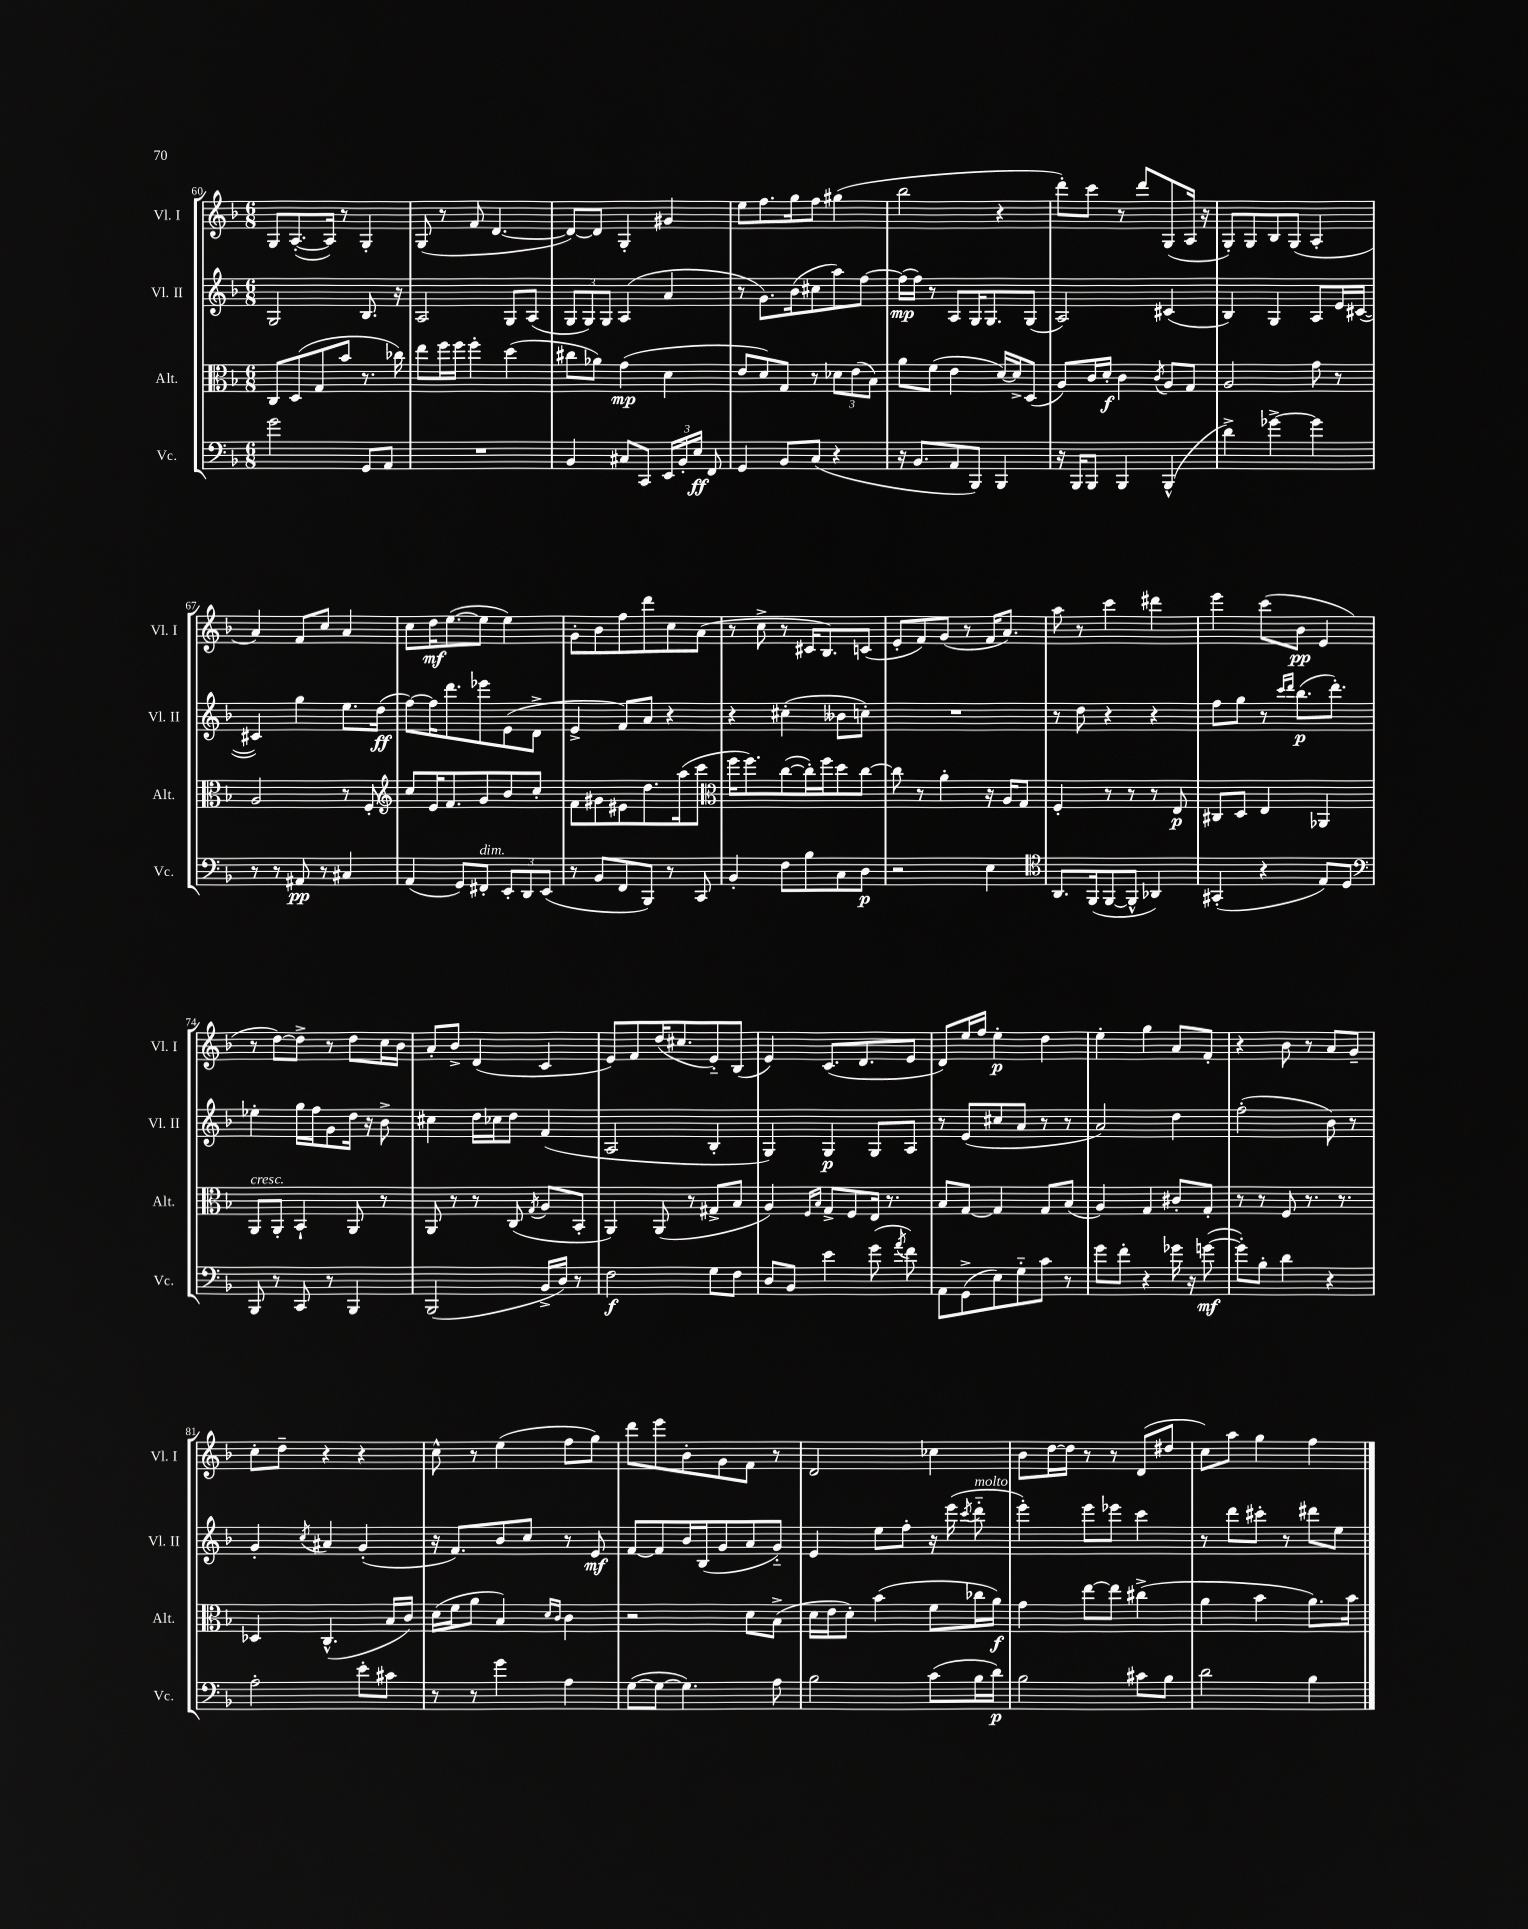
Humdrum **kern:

**kern	**kern	**kern	**kern
*staff4	*staff3	*staff2	*staff1
*clefF4	*clefC3	*clefG2	*clefG2
*k[b-]	*k[b-]	*k[b-]	*k[b-]
*M6/8	*M6/8	*M6/8	*M6/8
2g\	8C/L	2G/	8G/L
.	(8D/	.	([8.A'/
.	8G/	.	.
.	.	.	16A/]Jk)
.	8b-/J	.	8r
8GG/L	8.r	8.B-/	4G'/
8AA/J	.	.	.
.	16cc-\)	16r	.
=	=	=	=
2.r	8ee\L	2A/	(8G/
.	16ff\L	.	8r
.	16ff\JJ	.	.
.	4ff'\	.	8f/
.	.	.	[4.d/
.	(4dd\	8G/L	.
.	.	(8A/J	.
=	=	=	=
4BB-/	8cc#\L	12G/L	8d/_L)
.	.	12G/)	.
.	8a-\J)	.	8d/]J
.	.	12G/J	.
8C#/L	(4g\	(4A/	4G'/
8CC/J	.	.	.
24EE/LL	4d\	4a/	4g#/
24BB-'/	.	.	.
24E/JJ	.	.	.
8FF/	.	.	.
=	=	=	=
4GG/	8e/L	8r	8ee\L
.	8d/)	8.g\L)	8.ff\
8BB-/L	8G/J	.	.
.	.	(16b-\k	16gg\k
(8C/J	8r	8cc#\	8ff\J
4r	12d-\L	8aa\)	(4gg#\
.	(12e\	.	.
.	.	[8ff\J	.
.	12B-\J)	.	.
=	=	=	=
16r	8a\L	(16ff\]LL	2bb-\
8.BB-/L	.	16ff\JJ)	.
.	(8f\J	8r	.
8AA/	4e\	8A/L	.
8BBB-/J)	.	16G/K	.
.	.	8.G/	.
4BBB-/	[16d/LL)	.	4r
.	16d^/]J	.	.
.	(8D/J	(8G/J	.
=	=	=	=
16r	8A/L)	2A/)	8ddd'\L)
16BBB-/LK	.	.	.
8BBB-/J	16c/L	.	8ccc\J
.	16d'/JJ	.	.
4BBB-/	4c\	.	8r
.	.	.	8ddd/L
.	8qc/	.	.
(4BBB-^^/	8A/L	(4c#/	(8G/
.	8G/J	.	16A/Jk
.	.	.	16r
=	=	=	=
4d^\)	2A/	4B-/)	8G'/L)
.	.	.	8G/
[4g-^\	.	4G/	8B-/
.	.	.	(8G/J
4g-\]	8g\	8A/L	4A'/
.	8r	16e/L	.
.	.	([16c#/JJ	.
=	=	=	=
8r	2A/	4c#/])	4a/)
8r	.	.	.
8AA#/	.	4gg\	8f/L
8r	.	.	8cc/J
4C#/	8r	8.ee\L	4a/
.	8F'/	.	.
.	.	(16dd\Jk	.
=	=	=	=
*	*clefG2	*	*
(4AA/	8cc/L	[8ff\L)	8cc\L
.	16e/K	16ff\]K	16dd\K
.	8.f/	8.ddd\	([8.ee\
8GG/L)	.	.	.
8FF#'/J	8g/	8eee-\	8ee\]J
12EE'/L	8b-/	(8e\	4ee\)
12DD/	.	.	.
.	8cc'/J	8d^\J	.
(12EE/J	.	.	.
=	=	=	=
8r	8f\L	4e^/	8g'\L
8BB-/L	8g#\	.	8b-\
8FF/	8e#\	8f/L)	8ff\
8BBB-/J)	8.dd\	8a/J	8ddd\
8r	.	4r	8cc\
.	(16aa\k	.	.
8CC/	8ccc\J	.	(8a\J
=	=	=	=
*	*clefC3	*	*
4BB-'/	16ff\LK	4r	8r
.	8.ff\)	.	.
.	.	.	8cc^\
8F\L	([8cc\	(4cc#'\	8r
8B-\	16cc'\]L)	.	16c#/LK
.	16ff\J	.	8.B-/)
8C\	8dd\	8b--\L	.
8D\J	[8cc\J	8cc'\J)	(8c/J
=	=	=	=
2r	8cc\]	2.r	8e'/L
.	8r	.	8f/)
.	4a'\	.	(8g/J
.	.	.	8r
4E\	16r	.	16f/LK
.	16A/LK	.	8.a/J)
.	8G/J	.	.
=	=	=	=
*clefC4	*	*	*
8.AA/L	4F'/	8r	8aa\
.	.	8dd\	8r
(16FF/k	.	.	.
[8FF/	8r	4r	4ccc\
8FF^^/]J	8r	.	.
4AA-/)	8r	4r	4ddd#\
.	8E/	.	.
=	=	=	=
(4GG#'/	8C#/L	8ff\L	4eee\
.	8D/J	8gg\J	.
4r	4E/	8r	(8ccc\L
.	.	16qqccc/LL	.
.	.	16qqddd/JJ	.
.	.	(8.bb-\L	8b-\J
8E/L)	4AA-/	.	4e/
.	.	8.ddd'\J)	.
8D/J	.	.	.
=	=	=	=
*clefF4	*	*	*
8BBB-/	8AA/L	4ee-'\	8r
8r	8AA'/J	.	[8dd\L)
8CC/	4BB-`/	16gg\LL	8dd^\]J
.	.	16ff\J	.
8r	.	8g\	8r
4BBB-/	8AA/	16dd\Jk	8dd\L
.	.	16r	.
.	8r	8b-^\	16cc\L
.	.	.	16b-\JJ
=	=	=	=
(2BBB-/	8AA/	4cc#\	8a'/L
.	8r	.	8b-^/J
.	8r	16dd\LL	(4d/
.	.	16cc-\J	.
.	(8C/	8dd\J	.
.	8qG/	.	.
16BB-^/LL	8A/L	(4f/	4c/
16D/JJ)	.	.	.
8r	8BB-'/J	.	.
=	=	=	=
2F\	4AA/)	2A/	8e/L)
.	.	.	8f/
.	(8AA/	.	(16dd/K
.	.	.	8.cc#/
.	8r	.	.
8G\L	8G#^/L	4B-'/	8e'~/)
8F\J	8B-/J	.	(8B-/J
=	=	=	=
8D/L	4A/)	4G/)	4e/)
8BB-/J	.	.	.
.	16qqF/LL	.	.
.	16qqB-/JJ	.	.
4e\	8G^/L	4G/	(8.c/L
.	8F/	.	.
.	.	.	8.d/
(8g\	16E/Jk	8G/L	.
.	8.r	.	.
8qa/	.	.	.
8f\)	.	8A/J	8e/J
=	=	=	=
8AA\L	8B-/L	8r	8d/L)
(8GG^\	[8G/J	(8e/L	16ee/L
.	.	.	16ff/JJ
8E\)	4G/]	8cc#/	4ee'\
8G'~\	.	8a/J	.
8c\J	8G/L	8r	4dd\
8r	(8B-/J	8r	.
=	=	=	=
8g\L	4A/)	2a/)	4ee'\
8f'\J	.	.	.
4r	4G/	.	4gg\
16g-\	8c#'/L	4dd\	8a/L
16r	.	.	.
([8g\	8G'/J	.	8f'/J
=	=	=	=
8g'\]L)	8r	(2ff'\	4r
8B-'\J	8r	.	.
4d\	8F/	.	8b-\
.	8.r	.	8r
4r	.	8b-\)	8a/L
.	8.r	.	.
.	.	8r	8g~/J
=	=	=	=
2A'\	4D-/	4g'/	8cc'\L
.	.	.	8dd~\J
.	.	8qcc/	.
.	(4.C^^/	4a#/	4r
8e'\L	.	(4g'/	4r
8c#\J	16B-/LL	.	.
.	16c/JJ)	.	.
=	=	=	=
8r	(16d\LL	16r	8cc^^\
.	16f\J	8.f/L)	.
8r	8a\J	.	8r
4g\	4B-/)	8b-/	(4ee\
.	.	8cc/J	.
.	16qqd/LL	.	.
.	16qqc/JJ	.	.
4A\	4c\	8r	8ff\L
.	.	8e/	8gg\J)
=	=	=	=
([8G\L	2r	[8f/L	8ddd\L
8G\_J	.	8f/]	8eee\
4.G\])	.	16b-/L	8b-'\
.	.	(16B-/J	.
.	.	8g/	8g\
.	8d\L	8a/	8f\J
8A\	(8B-^\J	8g'~/J)	8r
=	=	=	=
2B-\	16d\LL	4e/	2d/
.	16e\J	.	.
.	8d'\J)	.	.
.	(4b-\	8ee\L	.
.	.	8ff'\J	.
(8c\L	8f\L	16r	4cc-\
.	.	(16eee\	.
.	.	8qccc/	.
16B-\L	16cc-\L	8ddd'~\	.
16d\JJ)	16a\JJ)	.	.
=	=	=	=
2B-\	4g\	4eee'\)	8b-\L
.	.	.	[16dd\L
.	.	.	16dd\]JJ
.	[8ee\L	8eee\L	8r
.	8ee\]J	8eee-\J	8r
8c#\L	(4cc#^\	4ccc\	(8d/L
8B-\J	.	.	8dd#/J
=	=	=	=
2d\	4a\	8r	8cc\L)
.	.	8ddd\L	8aa\J
.	4b-\	8ccc#'\J	4gg\
.	.	8r	.
4B-\	8.a\L)	8ddd#\L	4ff\
.	.	8ee\J	.
.	16b-\Jk	.	.
==	==	==	==
*-	*-	*-	*-
